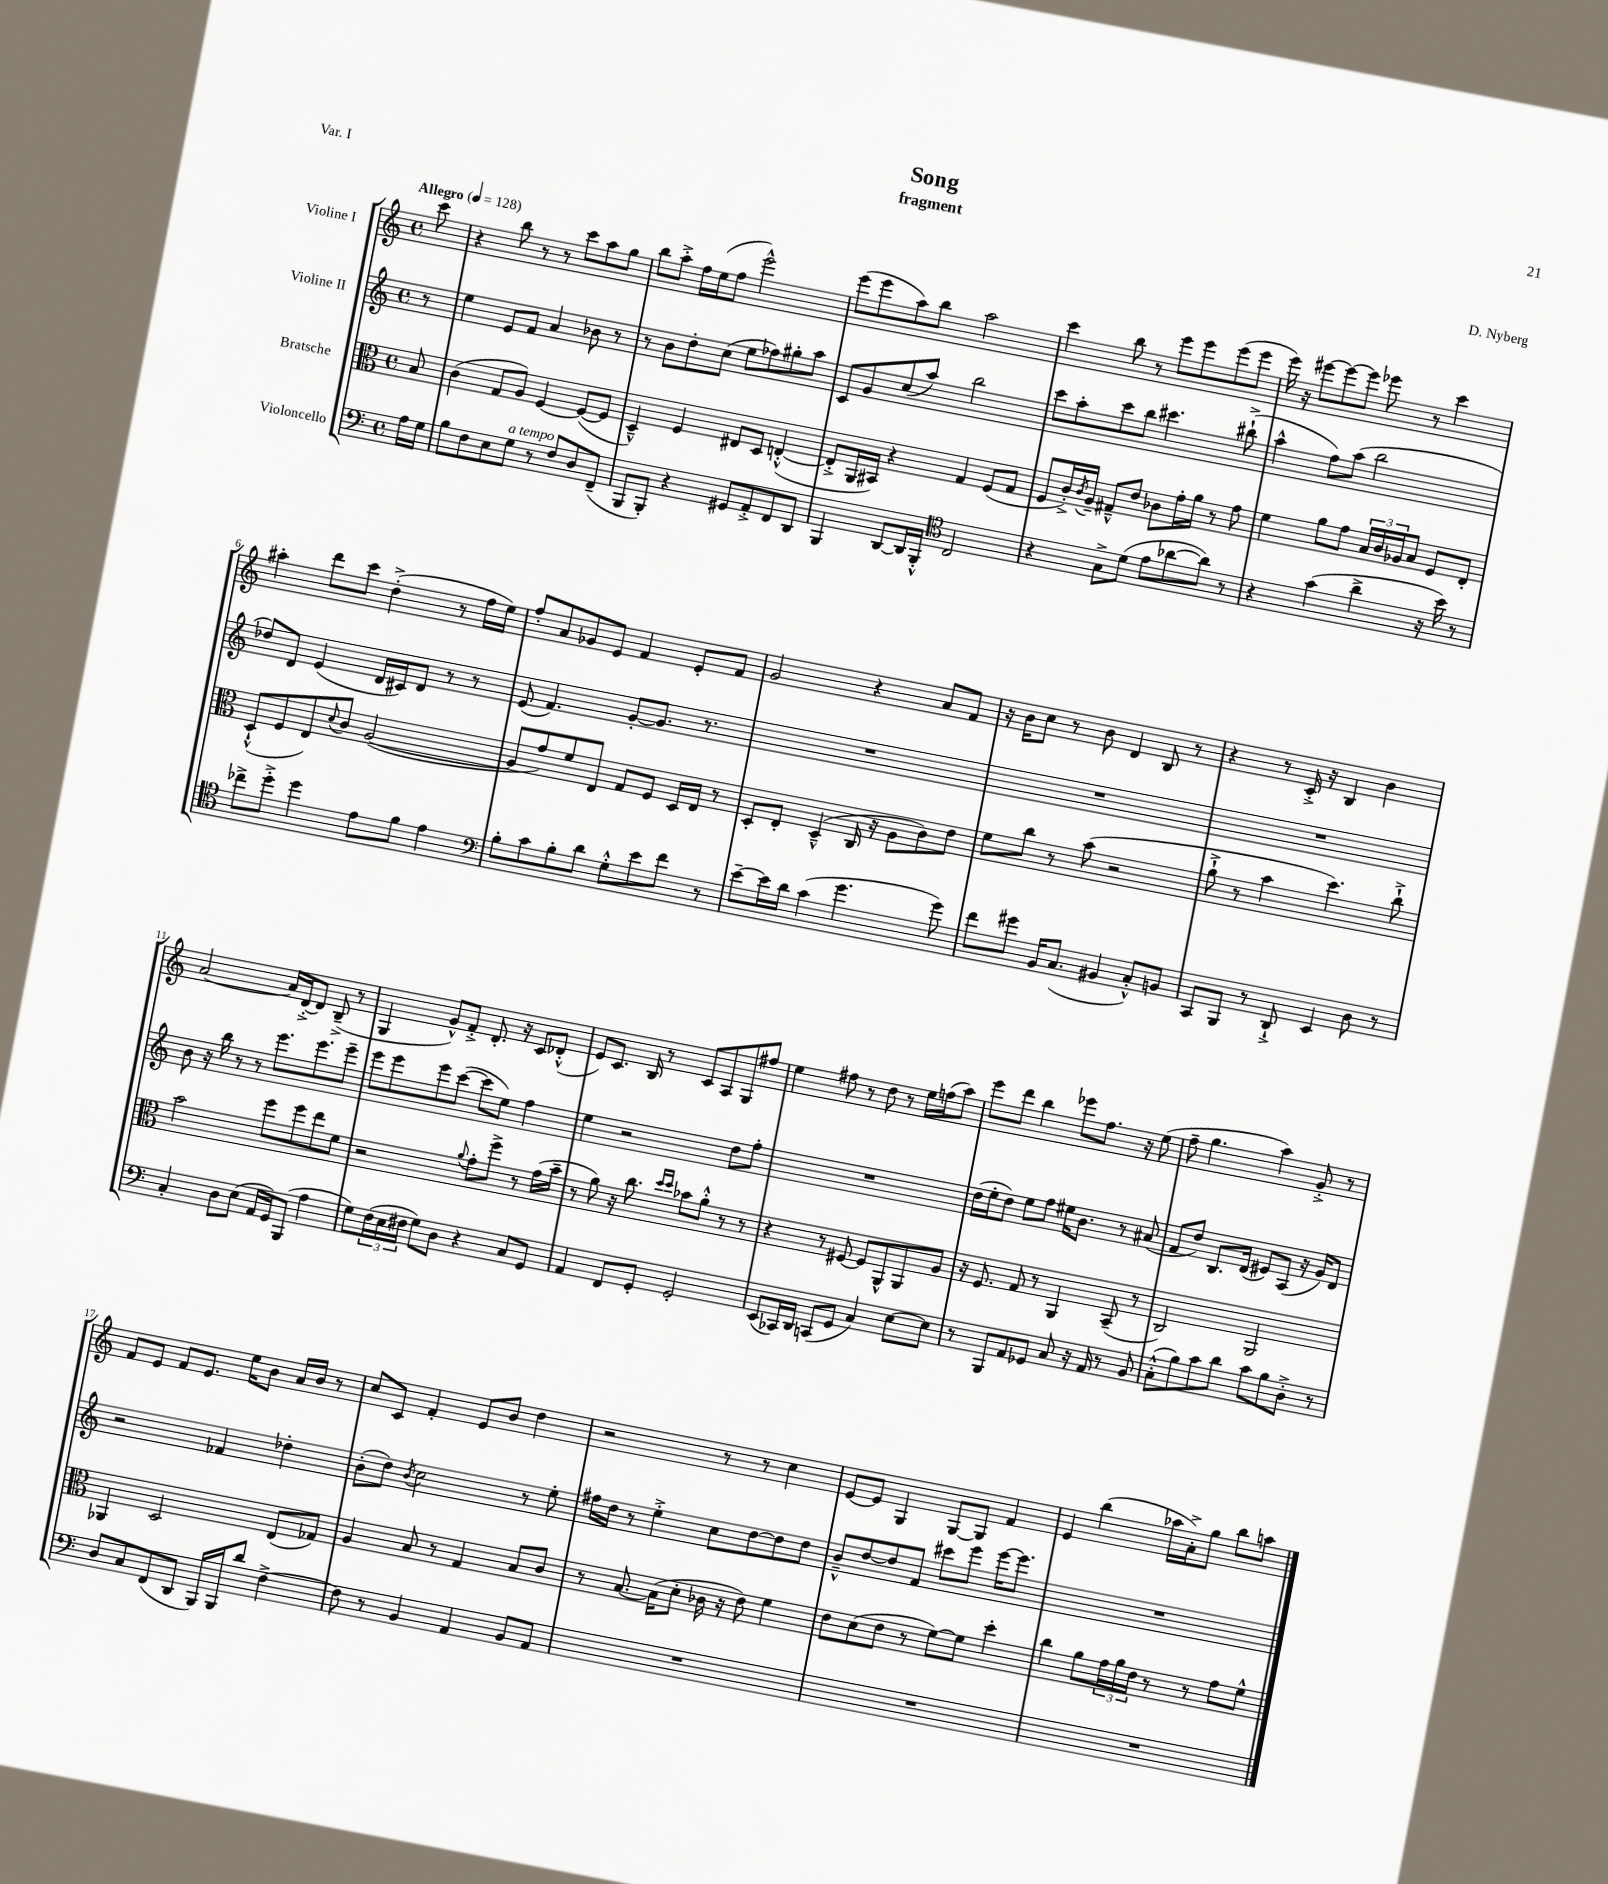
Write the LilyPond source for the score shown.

\header { title = "Song" composer = "D. Nyberg" subtitle = "fragment" piece = "Var. I" }
<<
\new StaffGroup <<
\new Staff = "s0" \with { instrumentName = "Violine I" } {
    \clef treble \key c \major \defaultTimeSignature \time 4/4 \partial 8 \tempo "Allegro" 4 = 128
    c'''8 |
    r4 b''8 r8 r8 c'''8 a''8 g''8 |
    b''8 a''8-.-> f''16 e''16( f''8 e'''2-^) |
    e'''8( e'''8 a''8) b''8 a''2 |
    c'''4 b''8 r8 e'''8 e'''8 e'''8( e'''8 |
    e'''16) r16 eis'''8~ eis'''8~ eis'''8 ees'''8 r8 c'''4 |
    ais''4-. d'''8 c'''8 d''4-.->( r8 f''16 e''16) |
    f''8-. a'8 ges'8 e'8 f'4 e'8-. f'8 |
    g'2 r4 a'8 f'8 |
    r16 b'16 c''8 r8 b'8 d'4 b8 r8 |
    r4 r8 c'16-.-> r16 b4 b'4 |
    a'2~ a'16 d'16~-.-> d'8 b8--->( r8 |
    g4 g'8-^) f'8-.-> d'8.-. r16 c'8 des'8-.-^( |
    e'8) c'8. b16 r8 c'8 a8 g8 fis''8 |
    e''4 fis''8 r8 d''8 r8 e''16 f''16( a''8) |
    e'''8 d'''8 b''4 ees'''8 f''8. r16 e''8( |
    f''8-- g''4. a''4) g'8-.-> r8 |
    f'8 e'8 f'8 e'8. e''16 b'8 a'16 b'16 r8 |
    c''8 c'8 f'4-. e'8 b'8 d''4 |
    r2 r8 r8 c''4 |
    e'8~ e'8 g4 g8~ g8 f'4 |
    e'4 b''4( aes''16 a'16-.->) g''8 b''8 a''8 \bar "|." |
}
\new Staff = "s1" \with { instrumentName = "Violine II" } {
    \clef treble \key c \major \defaultTimeSignature \time 4/4 \partial 8
    r8 |
    e''4 e'8 f'8 a'4 bes'8 r8 |
    r8 b'8 d''8-. c''8( e''8 fes''8) gis''8-. a''8 |
    c'8 g'8 c''8( a''8) b''2 |
    c'''8 a''8-. c'''8 b''8 cis'''4. bis''8-!->( |
    a''4-^ f''8) a''8( b''2 |
    des''8) d'8 e'4( d'16 cis'16) d'8 r8 r8 |
    e'8( f'4.) g'8~-. g'8. r8. |
    R1 |
    R1 |
    R1 |
    b'8 r16 b''16 r8 r8 e'''8. e'''8. e'''8-- |
    e'''8 e'''8 e'''8 c'''8~( c'''8 e''8) f''4 |
    e''4 r2 d''8 f''8-. |
    R1 |
    d''16( e''16-. d''8) e''8 f''8 eis''16 b'8. r8 ais'8( |
    f'8 d''8) b8. d'16( eis'8) a8( r16 g'16) d'8 |
    r2 fes'4 des''4-. |
    b'8-.( d''8) \acciaccatura { b'8 } c''2 r8 e''8-. |
    fis''16 d''16 r8 e''4-.-> c''8 d''8~ d''8 d''8 |
    b'8---^ d''8~ d''8 f'8 cis'''8 e'''8 e'''16~ e'''8. |
    R1 \bar "|." |
}
\new Staff = "s2" \with { instrumentName = "Bratsche" } {
    \clef alto \key c \major \defaultTimeSignature \time 4/4 \partial 8
    b8 |
    c'4( g8 a8) f4~ f8~( f8 |
    d4---^) f4 eis8 d8 e4~-.-^( |
    e8-.-> a,16 bis,16) r4 g4 f8( g8 |
    f8 c'16-.->) \acciaccatura { c'8 } a16-- gis8---^ e'8 ces'8 g'16-. a'16 r8 g'8 |
    f'4 a'8 g'8 \tuplet 3/2 { b16 c'16 aes16 } b8 f8 e8-. |
    d8-!-^( f8 e8) \appoggiatura { d'8 } c'8 a2~( |
    a8 g'8) f'8 e8 g8 f8 d16 e16 r8 |
    d8-. e8-. d4---^( c16 r16 a8 c'8) e'8 |
    f'8 c''8 r8 b'8( r2 |
    a'8-!-> r8 b'4 d''4.) c''8-!-> |
    b'2 f''8 f''8 e''8 f'8 |
    r2 \appoggiatura { a'8 } g'8-. f''8-> r8 g'16( b'16-- |
    r8 a'8) r16 c''8. \grace { d''16 d''16 } bes'8 a'8-.-^ r8 r8 |
    r4 r8 fis8~ fis8 a,8-^ a,8 a8 |
    r16 f8. g8 r8 a,4 b,8--( r8 |
    c2) a,2 |
    aes,4 d2 e8( ges8) |
    a4 b8 r8 g4 b8 c'8 |
    r8 b8.~ b16( d'8-. ces'16 r16 e'8) f'4 |
    e'8 d'8( e'8 r8 f'8~) f'8 d''4-. |
    c''4 a'8 \tuplet 3/2 { g'16 a'16 e'16 } r8 r8 g'8 f'8-^ \bar "|." |
}
\new Staff = "s3" \with { instrumentName = "Violoncello" } {
    \clef bass \key c \major \defaultTimeSignature \time 4/4 \partial 8
    a16 g16 |
    b8 f8 e8 g8^\markup { \italic "a tempo" } r8 f8 d8 f,8--( |
    b,,8 b,,8-.) r4 gis,8 a,8-.-> f,8 d,8 |
    b,,4 d,8~ d,16 b,,16-.-^ \clef tenor c2 |
    r4 g8-> d'8( e'8 aes'8~ aes'8) r8 |
    r4 g'4( a'4-> r16 b'16) r8 |
    ces''8-> d''8-.-> d''4 e'8 f'8 e'4 |
    \clef bass b8-. c'8 b8-. d'8 g8-.-^ e'8 f'8 r8 |
    e'8~-- e'16 d'16 c'4( g'4. g'8) |
    f'8 gis'8 b,16 c8.( bis,4 c8-.-^) b,8 |
    c,8 b,,8 r8 d,8-!-> e,4 d8 r8 |
    c4-. d8 e8( a,16 g,16) b,,8( a4 |
    g8) \tuplet 3/2 { f16( e16 fis16 } g8) d8 r4 c8 g,8 |
    a,4 f,8 g,8-. g,2-. |
    e,8( ces,16) d,16 c,8( g,8 c4) e8~ e8 |
    r8 b,,8 a,8 ges,8 c8 r16 a,16 r8 b,8 |
    c8-.-^( b8) c'8 d'8 c'8 b8 d8-.-> r8 |
    d8 c8 f,8( d,8 b,,16) b,,16 d'8 f4~-> |
    f8 r8 b,4 a,4 b,8 a,8 |
    R1 |
    R1 |
    R1 \bar "|." |
}
>>
>>
